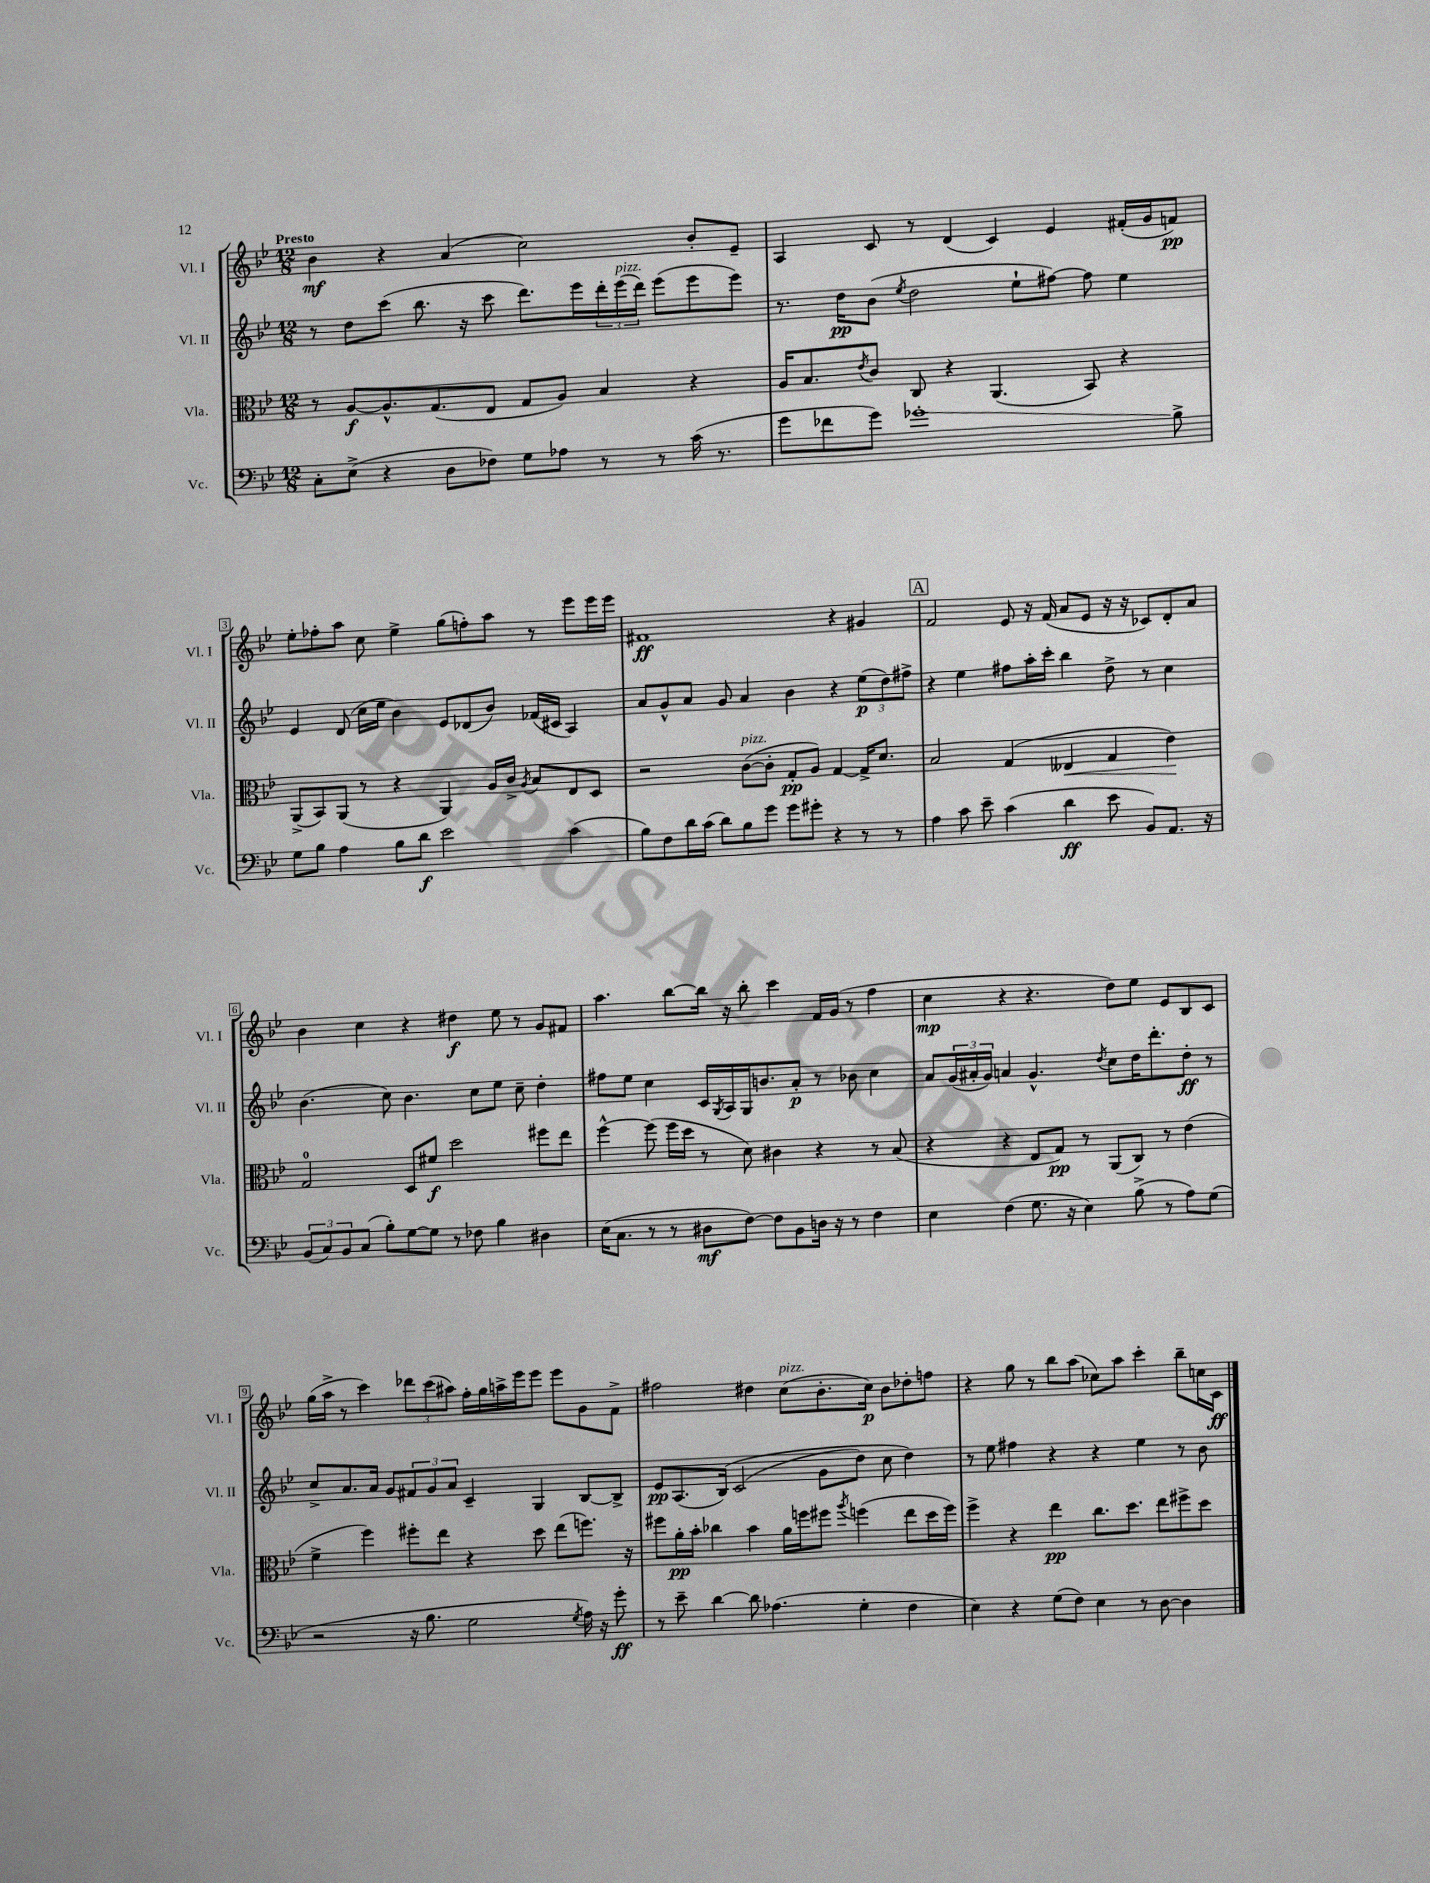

**kern	**kern	**kern	**kern
*staff4	*staff3	*staff2	*staff1
*clefF4	*clefC3	*clefG2	*clefG2
*k[b-e-]	*k[b-e-]	*k[b-e-]	*k[b-e-]
*M12/8	*M12/8	*M12/8	*M12/8
8C'	8r	8r	4b-
(8E-^	[8A	8dd	.
4r	8.A^^]	(8ccc	4r
.	.	8.bb-	.
.	(8.G	.	.
8D	.	.	(4a
.	.	16r	.
8F-)	8E-	8ccc	.
8G	8G	8.ddd)	2cc)
8A-	8A)	.	.
.	.	16eee-	.
8r	4B-	24ddd'	.
.	.	(24eee-	.
.	.	24ddd)	.
8r	.	(8eee-	.
(16c	4r	8eee-	8b-'
8.r	.	.	.
.	.	8eee-)	8e-~
=	=	=	=
8g	16A	8.r	4A
.	8.B-	.	.
8f-	.	.	.
.	.	16dd	.
.	8qe-	.	.
8g)	8c	(8b-	8c
.	.	8qee-	.
1g-'	8C	2dd	8r
.	4r	.	(4d
.	(4.AA	.	4c)
.	.	8ee-`	.
.	.	[8ff#)	4e-
.	8BB-)	8ff#]	.
.	4r	4ee-	(16f#'
.	.	.	16g
8B-^	.	.	8f)
=	=	=	=
8G	(8AA^	4e-	8ee-'
8B-	8BB-)	.	8ff-'
4A	(8AA	(8d	8aa
.	8r	16cc	8cc
.	.	16ee-	.
8B-	4r	4b-)	4ee-^
8d	.	.	.
2e-	4AA)	8e-	(8gg
.	.	(8d-	8ff')
.	16A	8b-)	8aa
.	16c^	.	.
.	8qA	.	.
.	8B-	(16f-	8r
.	.	16c#	.
(4c	8E-	4A)	8eee-
.	8D	.	16eee-
.	.	.	16eee-
=	=	=	=
8B-)	2r	8a	1f#
8F	.	8g^^	.
16d	.	8a	.
(16c	.	.	.
8d)	.	8g	.
8B-	([8c	4a	.
8g	8c']	.	.
8g	8G'	4b-	.
8g#'	8A)	.	.
4r	[4G	4r	4r
8r	16G^]	(12ee-	4g#
.	8.d	.	.
.	.	12dd)	.
8r	.	.	.
.	.	12ff#^	.
=	=	=	=
4A	2B-	4r	2f
8c	.	4ee-	.
8e-~	.	.	.
(4c	(4G	8ff#	8e-
.	.	16aa'	16r
.	.	16ccc'	(16f
4d	4E--	4bb-	8a
.	.	.	8e-
8e-	4G	8dd^	16r
.	.	.	16r
8BB-)	.	8r	8c-)
8.AA	4e-)	4cc	8d'
.	.	.	8a
16r	.	.	.
=	=	=	=
(12BB-	2G	(4.b-	4b-
12C)	.	.	.
12BB-	.	.	.
(8C	.	.	4cc
8B-')	.	8cc)	.
[8G	8D	4.b-	4r
8G]	8f#	.	.
8r	2dd	.	4dd#
8F-	.	8cc	.
4B-	.	8ee-	8ee-
.	.	8cc~	8r
4D#	8ff#	4dd'	8g
.	8ee-	.	8f#
=	=	=	=
(16E-	[4ff^^	8ff#	4.aa
8.C	.	.	.
.	.	8ee-	.
8r	(8ff]	4cc	.
8r	16ff	.	[8bb-
.	16dd	.	.
8D#	8r	16c	16bb-]
.	.	8qG	.
.	.	16A	16r
[8F)	8d)	16G	8bb-'
.	.	8.b	.
8F]	4c#	.	4ccc
8BB-	.	8a'	.
16D	4r	8r	16f
16r	.	.	(16g
8r	.	8b-	8r
4F	8r	4cc	4ff
.	(8B-	.	.
=	=	=	=
4E-	4r	8a	4cc
.	.	(24g	.
.	.	24a#'	.
.	.	24g)	.
(4F	4r	4a	4r
8.G	8E-	4.g^^	4.r
.	8G)	.	.
16r	.	.	.
4E-)	8r	.	.
.	.	8qdd	.
.	(8AA	8cc	8dd)
(8B-^	8C)	16dd	8ee-
.	.	8.ddd'	.
8r	8r	.	8e-
8A)	(4e-	8dd'	8B-
(8G	.	8r	8c
=	=	=	=
2r	4f^	8cc^	(16gg
.	.	.	16aa^
.	.	8.a	8r
.	4ff)	.	4ccc)
.	.	16a	.
.	.	8g	.
16r	8ff#'	12f#	12ddd-
8.B-	.	.	.
.	.	12g	(12ccc
.	8ee-	.	.
.	.	12a	12aa#)
2G	4r	4c~	16ff'
.	.	.	16gg
.	.	.	16aa^
.	.	.	16eee-
.	8dd	4G	8eee-
.	(8ee-	.	8eee-
8qG	.	.	.
16A)	8.ff)	[8B-	8g
16r	.	.	.
8g'	.	8B-^]	8f^
.	16r	.	.
=	=	=	=
8r	8ff#	8e-	2ff#
8e-~	16a'	(8.A	.
.	16b-'	.	.
[4d	4cc-	.	.
.	.	&(16B-)	.
.	.	(2c	.
8d]	4b-	.	4dd#
(4.A-	.	.	.
.	16a	.	(8cc
.	16ff	.	.
.	8ff#	8g	8.b-'
.	8qaa	.	.
4G'	(4ff	8dd)	.
.	.	.	16cc)
.	.	8cc	8b-
4F	8ee-	4dd&)	8dd-'
.	16dd	.	8ff
.	16ff)	.	.
=	=	=	=
4E-)	4ff^	8r	4r
.	.	8ee-	.
4r	4r	4ff#	8gg
.	.	.	8r
(8G	4ee-	4r	8bb-
8F)	.	.	(8aa
4E-	8.cc	4r	8cc-)
.	.	.	8aa
.	8.dd	.	.
8r	.	4ee-	4ccc'
[8D	8ee-	.	.
4D]	8ff#^	8r	8bb-~
.	8dd	8b-	16cc
.	.	.	16c
==	==	==	==
*-	*-	*-	*-
